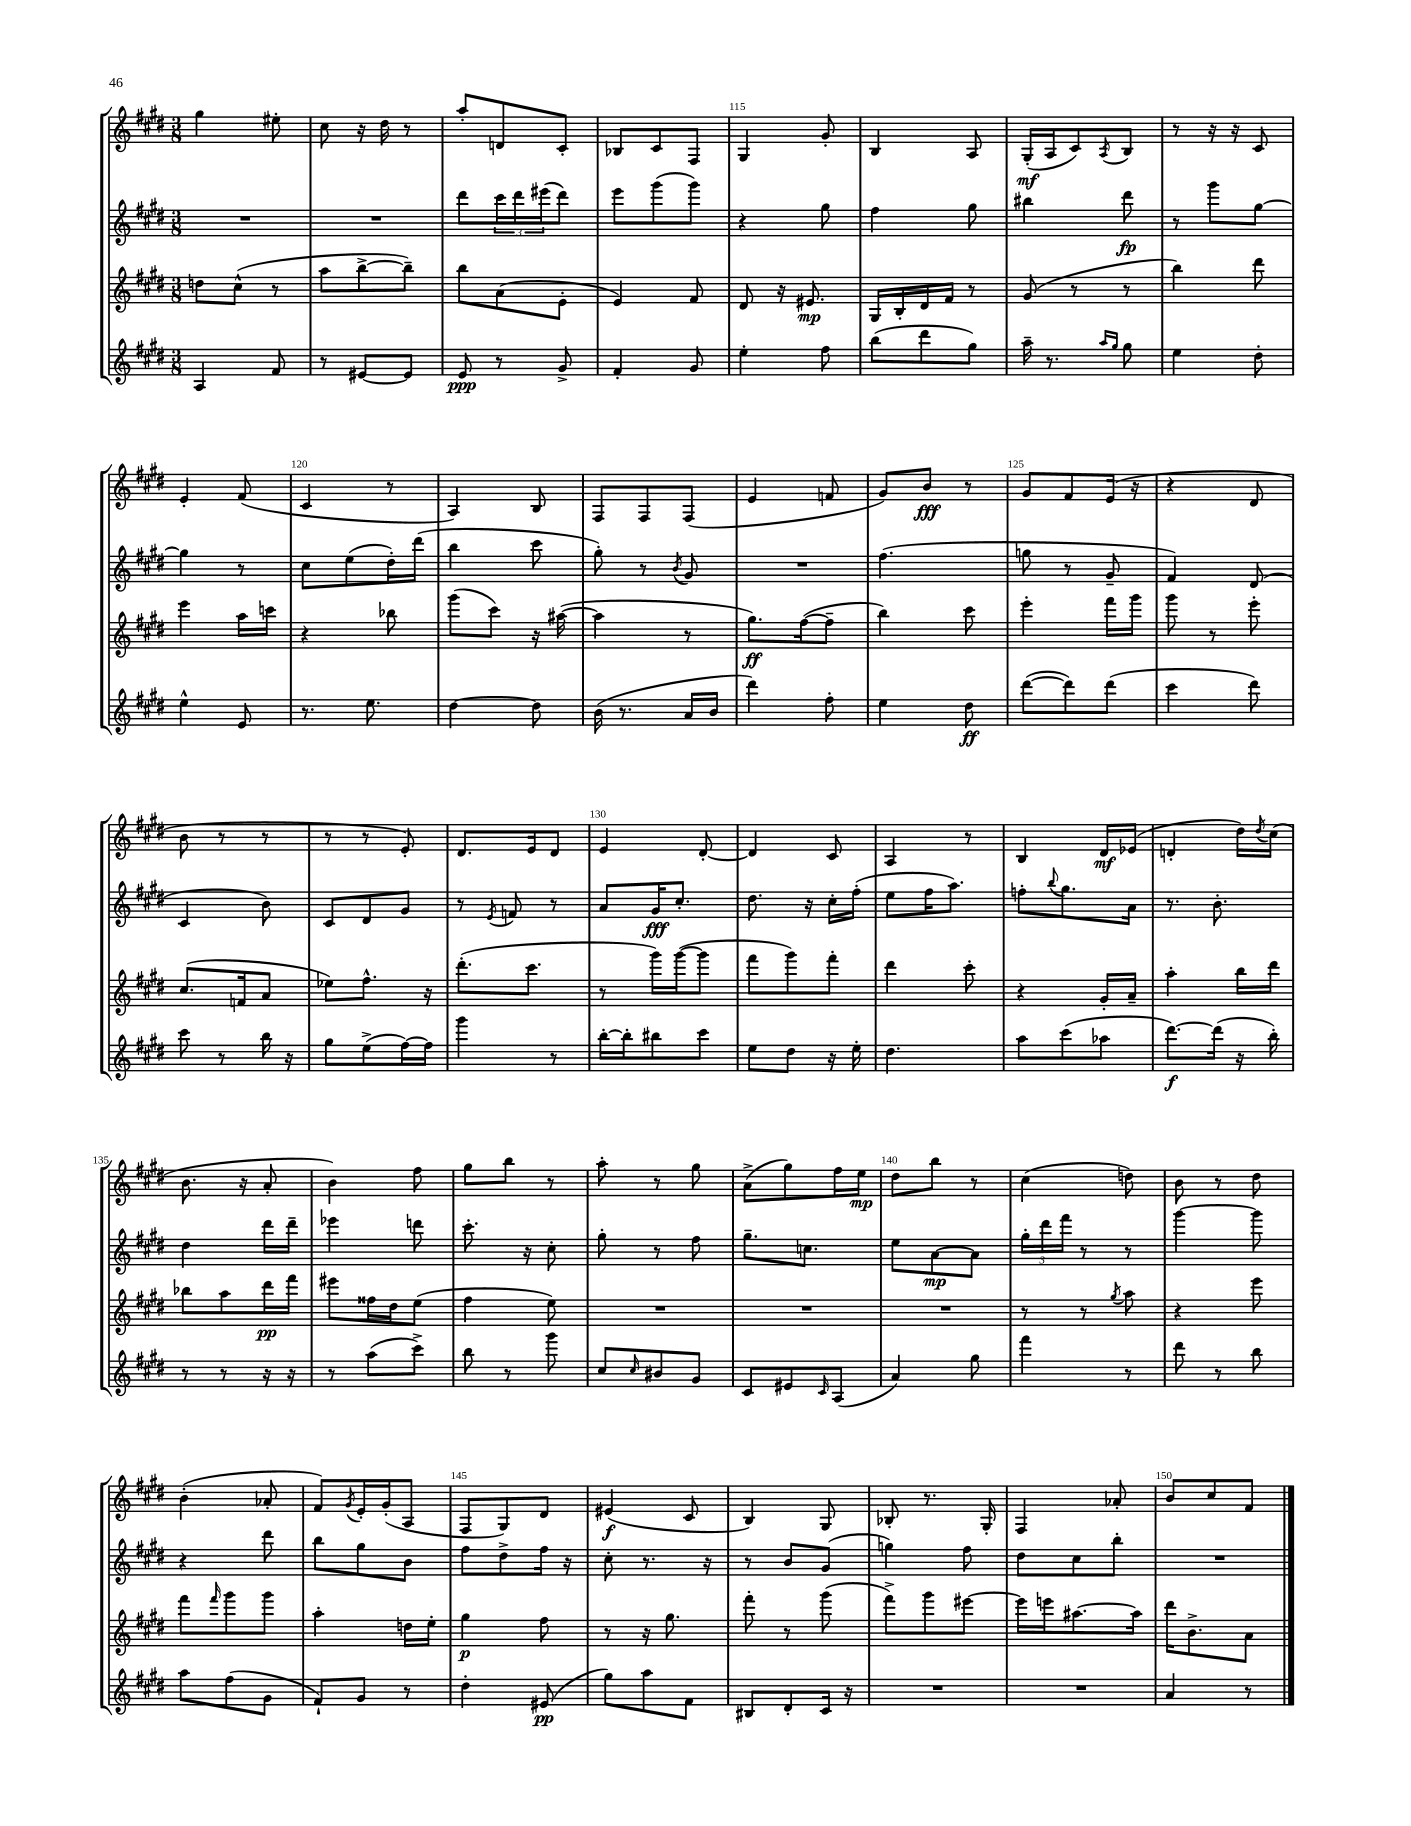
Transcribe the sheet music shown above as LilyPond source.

<<
\new StaffGroup <<
\new Staff = "s0" {
    \clef treble \key e \major \numericTimeSignature \time 3/8
    gis''4 eis''8-. |
    cis''8 r16 dis''16 r8 |
    a''8-. d'8 cis'8-. |
    bes8 cis'8 fis8 |
    gis4 gis'8-. |
    b4 a8 |
    gis16-.\mf( a16 cis'8) \acciaccatura { a8 } b8 |
    r8 r16 r16 cis'8 |
    e'4-. fis'8( |
    cis'4 r8 |
    a4) b8 |
    fis8 fis8 fis8( |
    e'4 f'8 |
    gis'8) b'8\fff r8 |
    gis'8 fis'8 e'16( r16 |
    r4 dis'8 |
    b'8 r8 r8 |
    r8 r8 e'8-.) |
    dis'8. e'16 dis'8 |
    e'4 dis'8~-. |
    dis'4 cis'8 |
    a4 r8 |
    b4 dis'16\mf ees'16( |
    d'4-. dis''16) \acciaccatura { dis''8 } cis''16( |
    b'8. r16 a'8-. |
    b'4) fis''8 |
    gis''8 b''8 r8 |
    a''8-. r8 gis''8 |
    a'8->( gis''8) fis''16 e''16\mp |
    dis''8 b''8 r8 |
    cis''4( d''8) |
    b'8 r8 dis''8 |
    b'4-.( aes'8-. |
    fis'8) \acciaccatura { gis'8 } e'16-. gis'16-.( a8 |
    fis8 gis8) dis'8 |
    eis'4\f( cis'8 |
    b4) gis8 |
    bes8-. r8. gis16-. |
    fis4 aes'8-. |
    b'8 cis''8 fis'8 \bar "|." |
}
\new Staff = "s1" {
    \clef treble \key e \major \numericTimeSignature \time 3/8
    R4. |
    R4. |
    dis'''8 \tuplet 3/2 { cis'''16 dis'''16 eis'''16( } dis'''8) |
    e'''8 gis'''8( gis'''8) |
    r4 gis''8 |
    fis''4 gis''8 |
    bis''4 dis'''8\fp |
    r8 gis'''8 gis''8~ |
    gis''4 r8 |
    cis''8 e''8( dis''16-.) dis'''16( |
    b''4 cis'''8 |
    gis''8-.) r8 \acciaccatura { b'8 } gis'8 |
    R4. |
    fis''4.( |
    g''8 r8 gis'8-- |
    fis'4) dis'8( |
    cis'4 b'8) |
    cis'8 dis'8 gis'8 |
    r8 \acciaccatura { e'8 } f'8 r8 |
    a'8 gis'16\fff cis''8.-. |
    dis''8. r16 cis''16-. fis''16-.( |
    e''8 fis''16 a''8.) |
    f''8-. \appoggiatura { b''8 } gis''8. a'16 |
    r8. b'8.-. |
    dis''4 dis'''16 dis'''16-- |
    ees'''4 d'''8 |
    cis'''8.-. r16 cis''8-. |
    gis''8-. r8 fis''8 |
    gis''8.-- c''8. |
    e''8 a'8~\mp a'8 |
    \tuplet 3/2 { gis''16-. dis'''16 fis'''16 } r8 r8 |
    gis'''4~ gis'''8 |
    r4 dis'''8 |
    b''8 gis''8 b'8 |
    fis''8 dis''8-> fis''16 r16 |
    cis''8-. r8. r16 |
    r8 b'8 gis'8( |
    g''4) fis''8 |
    dis''8 cis''8 b''8-. |
    R4. \bar "|." |
}
\new Staff = "s2" {
    \clef treble \key e \major \numericTimeSignature \time 3/8
    d''8 cis''8-^( r8 |
    a''8 b''8~-> b''8--) |
    b''8 a'8( e'8-. |
    e'4) fis'8 |
    dis'8 r16 eis'8.\mp |
    gis16 b16-. dis'16 fis'16 r8 |
    gis'8( r8 r8 |
    b''4) dis'''8 |
    e'''4 a''16 c'''16 |
    r4 bes''8 |
    gis'''8( cis'''8) r16 ais''16~( |
    ais''4 r8 |
    gis''8.\ff) fis''16~( fis''8-- |
    b''4) cis'''8 |
    e'''4-. fis'''16 gis'''16 |
    gis'''8 r8 e'''8-. |
    cis''8.( f'16 a'8 |
    ees''8) fis''8.-^ r16 |
    dis'''8.-.( cis'''8. |
    r8 gis'''16) gis'''16~( gis'''8 |
    fis'''8 gis'''8) fis'''8-. |
    dis'''4 cis'''8-. |
    r4 gis'16-. a'16-- |
    a''4-. b''16 dis'''16 |
    bes''8 a''8 dis'''16\pp fis'''16 |
    eis'''8 fisis''16 dis''16 e''8( |
    fis''4 e''8) |
    R4. |
    R4. |
    R4. |
    r8 r8 \acciaccatura { gis''8 } a''8 |
    r4 e'''8 |
    fis'''8 \grace { fis'''16 } gis'''8 gis'''8 |
    a''4-. d''16 e''16-. |
    gis''4\p fis''8 |
    r8 r16 gis''8. |
    fis'''8-. r8 gis'''8( |
    fis'''8->) gis'''8 eis'''8~ |
    eis'''16 e'''16 ais''8.~ ais''16 |
    dis'''16 b'8.-> a'8 \bar "|." |
}
\new Staff = "s3" {
    \clef treble \key e \major \numericTimeSignature \time 3/8
    a4 fis'8 |
    r8 eis'8~ eis'8 |
    e'8\ppp r8 gis'8-> |
    fis'4-. gis'8 |
    e''4-. fis''8 |
    b''8( dis'''8 gis''8) |
    a''16-- r8. \grace { a''16 gis''16 } gis''8 |
    e''4 dis''8-. |
    e''4-^ e'8 |
    r8. e''8. |
    dis''4~ dis''8 |
    b'16( r8. a'16 b'16 |
    dis'''4) fis''8-. |
    e''4 dis''8\ff |
    dis'''8~( dis'''8) dis'''8( |
    cis'''4 dis'''8) |
    cis'''8 r8 b''16 r16 |
    gis''8 e''8->( fis''16~) fis''16 |
    gis'''4 r8 |
    b''16~-. b''16-. bis''8 cis'''8 |
    e''8 dis''8 r16 e''16-. |
    dis''4. |
    a''8 cis'''8( aes''8 |
    dis'''8.~\f) dis'''16( r16 b''16-.) |
    r8 r8 r16 r16 |
    r8 a''8( cis'''8->) |
    b''8 r8 gis'''8 |
    cis''8 \grace { cis''16 } bis'8 gis'8 |
    cis'8 eis'8 \grace { cis'16 } a8( |
    a'4) gis''8 |
    fis'''4 r8 |
    dis'''8 r8 b''8 |
    a''8 fis''8( gis'8 |
    fis'8-!) gis'8 r8 |
    dis''4-. eis'8\pp( |
    gis''8) a''8 fis'8 |
    bis8 dis'8-. cis'16 r16 |
    R4. |
    R4. |
    a'4 r8 \bar "|." |
}
>>
>>
\layout { \context { \Score currentBarNumber = #111 \override BarNumber.break-visibility = ##(#f #t #t) barNumberVisibility = #(every-nth-bar-number-visible 5) } }
